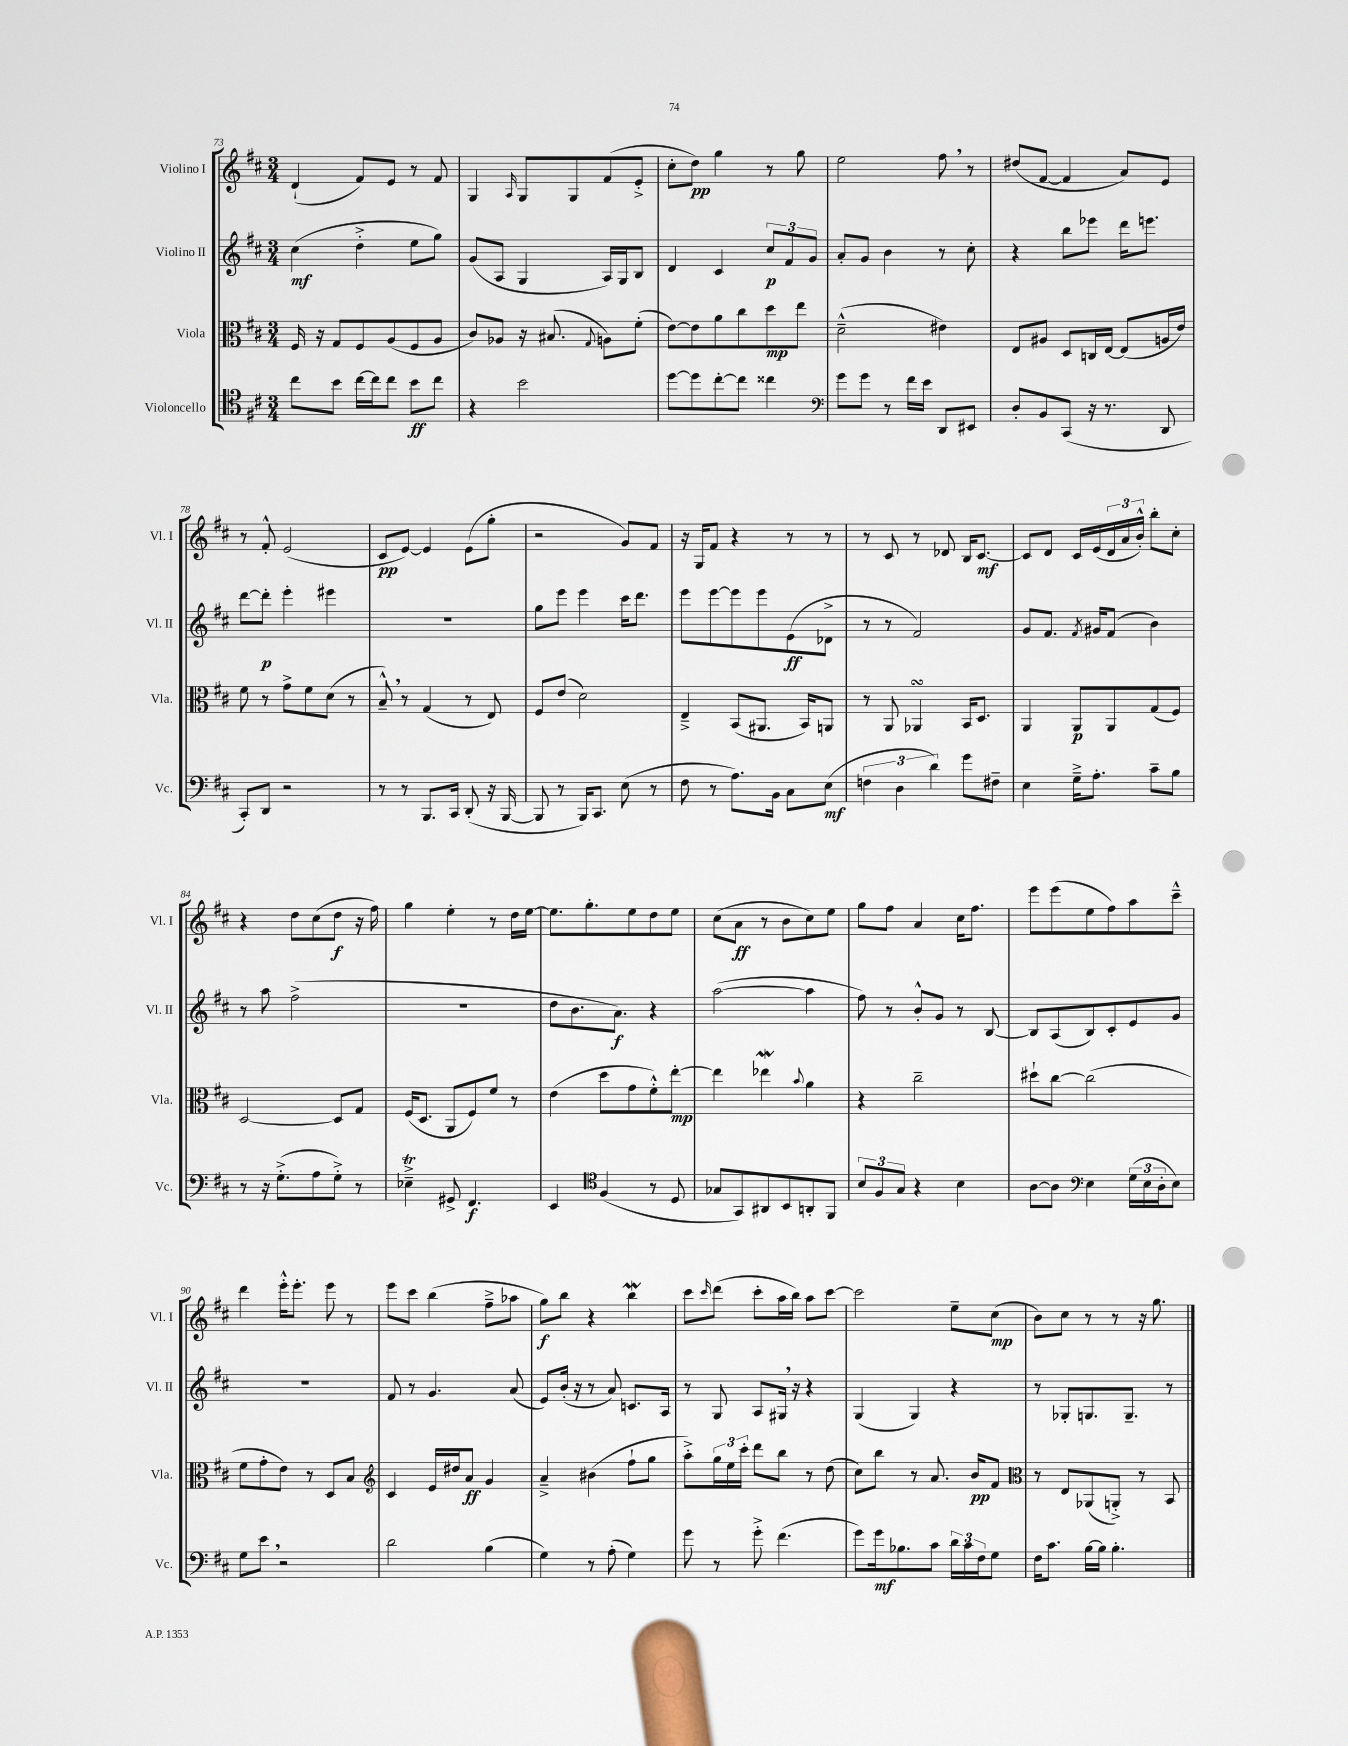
<<
\new StaffGroup <<
\new Staff = "s0" \with { instrumentName = "Violino I" shortInstrumentName = "Vl. I" } {
    \clef treble \key d \major \numericTimeSignature \time 3/4
    d'4-!( fis'8) e'8 r8 fis'8 |
    g4 \grace { a16 } g8 g8 fis'8( e'8-.-> |
    cis''8-. d''8\pp) g''4 r8 g''8 |
    e''2 fis''8 \breathe r8 |
    dis''8( fis'8~ fis'4 a'8) e'8 |
    r8 fis'8-.-^ e'2( |
    cis'8\pp e'8~) e'4 e'8( g''8-. |
    r2 g'8) fis'8 |
    r16 g16 fis'8 r4 r8 r8 |
    r8 cis'8 r8 des'8 b16 cis'8.~\mf |
    cis'8 d'8 cis'16 e'16( \tuplet 3/2 { d'16 a'16 b'16-.-^) } b''8-. cis''8-. |
    r4 d''8 cis''8( d''8\f r16 fis''16) |
    g''4 e''4-. r8 d''16 e''16~ |
    e''8. g''8.-. e''8 d''8 e''8 |
    cis''8( a'8\ff r8 b'8 cis''8) e''8 |
    g''8 fis''8 a'4 cis''16 fis''8. |
    e'''8 e'''8( e''8 fis''8) a''8 cis'''8---^ |
    d'''4 e'''16-.-^ e'''8.-. e'''8 r8 |
    e'''8 cis'''8 b''4( fis''8---> aes''8 |
    g''8\f) b''8 r4 b''4\mordent |
    cis'''8 \grace { cis'''16 } d'''8( cis'''8-. a''16 b''16) a''8 cis'''8~ |
    cis'''2 e''8-- cis''8\mp( |
    b'8) cis''8 r8 r8 r16 g''8. \bar "|." |
}
\new Staff = "s1" \with { instrumentName = "Violino II" shortInstrumentName = "Vl. II" } {
    \clef treble \key d \major \numericTimeSignature \time 3/4
    cis''4\mf( d''4-.-> e''8 g''8) |
    g'8( a8 g4 a16) g16 b8 |
    d'4 cis'4 \tuplet 3/2 { cis''8\p fis'8 g'8 } |
    a'8-. g'8 b'4 r8 cis''8-. |
    r4 b''8 ees'''8 d'''16 e'''8. |
    d'''8~ d'''8-.\p e'''4-. eis'''4 |
    R2. |
    g''8 e'''8 e'''4 cis'''16 d'''8. |
    e'''8 e'''8~ e'''8 e'''8 e'8\ff( des'8-> |
    r8 r8 fis'2) |
    g'8 fis'8. \acciaccatura { fis'8 } gis'16 fis'8( b'4) |
    r8 a''8 fis''2->( |
    R2. |
    d''8 b'8. a'8.\f) r4 |
    a''2~( a''4 |
    fis''8) r8 b'8-.-^ g'8 r8 b8~ |
    b8 a8( b8) cis'8-. e'8 g'8 |
    R2. |
    fis'8 r8 g'4. a'8( |
    e'8) b'16-.( r16 r8 a'8) c'8. a16 |
    r8 g8 a8 gis16 \breathe r16 r4 |
    g4( g4) r4 |
    r8 ges8-. g8. g8.-- r8 \bar "|." |
}
\new Staff = "s2" \with { instrumentName = "Viola" shortInstrumentName = "Vla." } {
    \clef alto \key d \major \numericTimeSignature \time 3/4
    fis16 r16 g8 fis8 a8( fis8 a8 |
    cis'8) aes8 r16 bis8.( \appoggiatura { g8 } a8) fis'8-.( |
    e'8~) e'8 a'8 cis''8 d''8\mp e''8 |
    d'2---^( eis'4) |
    e8 ais8 d8 c16 e16~ e8( a16 e'16) |
    fis'8 r8 g'8-> fis'8 d'8( r8 |
    b8---^) \breathe r8 g4( r8 e8) |
    fis8 e'8( d'2) |
    e4---> b,8( ais,8. b,16) a,8 |
    r8 a,8 aes,4\turn b,16 d8. |
    a,4 a,8\p a,8 g8( fis8) |
    d2~ d8 g8 |
    fis16( d8. a,8 fis8) fis'8 r8 |
    e'4( d''8 g'8 fis'8-.-^) e''8~-.\mp |
    e''4 ees''4\mordent \appoggiatura { b'8 } a'4 |
    r4 cis''2-- |
    dis''8-! cis''8~ cis''2( |
    fis'8 g'8-. e'8) r8 d8 b8 |
    \clef treble cis'4 e'16 dis''16 a'8\ff g'4 |
    a'4---> bis'4( fis''8-! g''8 |
    a''8-.->) \tuplet 3/2 { g''16 e''16 cis'''16-. } d'''8 b''8 r8 d''8( |
    cis''8) b''8 r8 a'8. b'16\pp fis'8 |
    \clef alto r8 e8 aes,8( a,8-.->) r8 b,8 \bar "|." |
}
\new Staff = "s3" \with { instrumentName = "Violoncello" shortInstrumentName = "Vc." } {
    \clef tenor \key d \major \numericTimeSignature \time 3/4
    cis''8 b'8 cis''16~ cis''16 cis''8 b'8\ff cis''8 |
    r4 b'2 |
    d''8~ d''8 cis''8~-. cis''8 cisis''4 |
    \clef bass g'8 g'8 r8 fis'16 e'16 d,8 eis,8 |
    d8-. b,8 cis,8( r16 r8. d,8 |
    cis,8-.) d,8 r2 |
    r8 r8 b,,8. cis,16 d,8-.( r16 b,,16~ |
    b,,8 r8 b,,16) cis,8. e8( r8 |
    fis8 r8 a8.) b,16 cis8 e8\mf( |
    \tuplet 3/2 { f4 d4 d'4) } g'8 fis8-- |
    e4 g16---> a8.-. cis'8-- b8 |
    r8 r16 g8.-.->( a8 g8-.->) r8 |
    ees4--->\trill gis,8-> fis,4.\f |
    e,4 \clef tenor fis4( r8 d8 |
    ges8 g,8) ais,8 b,8 a,8-. fis,8 |
    \tuplet 3/2 { b8 fis8 g8 } r4 b4 |
    a8~ a8 \clef bass e4 \tuplet 3/2 { g16( e16 d16-. } e8) |
    g8 e'8 \breathe r2 |
    d'2 b4( |
    g4) r8 a8-.( g4) |
    g'8 r8 g'8-.-> fis'4.( |
    g'8) g'16\mf bes8. cis'8 \tuplet 3/2 { d'16 cis'16 fis16 } g8 |
    fis16 cis'8. b16~ b16 b4.-. \bar "|." |
}
>>
>>
\layout { \context { \Score currentBarNumber = #73 } }
